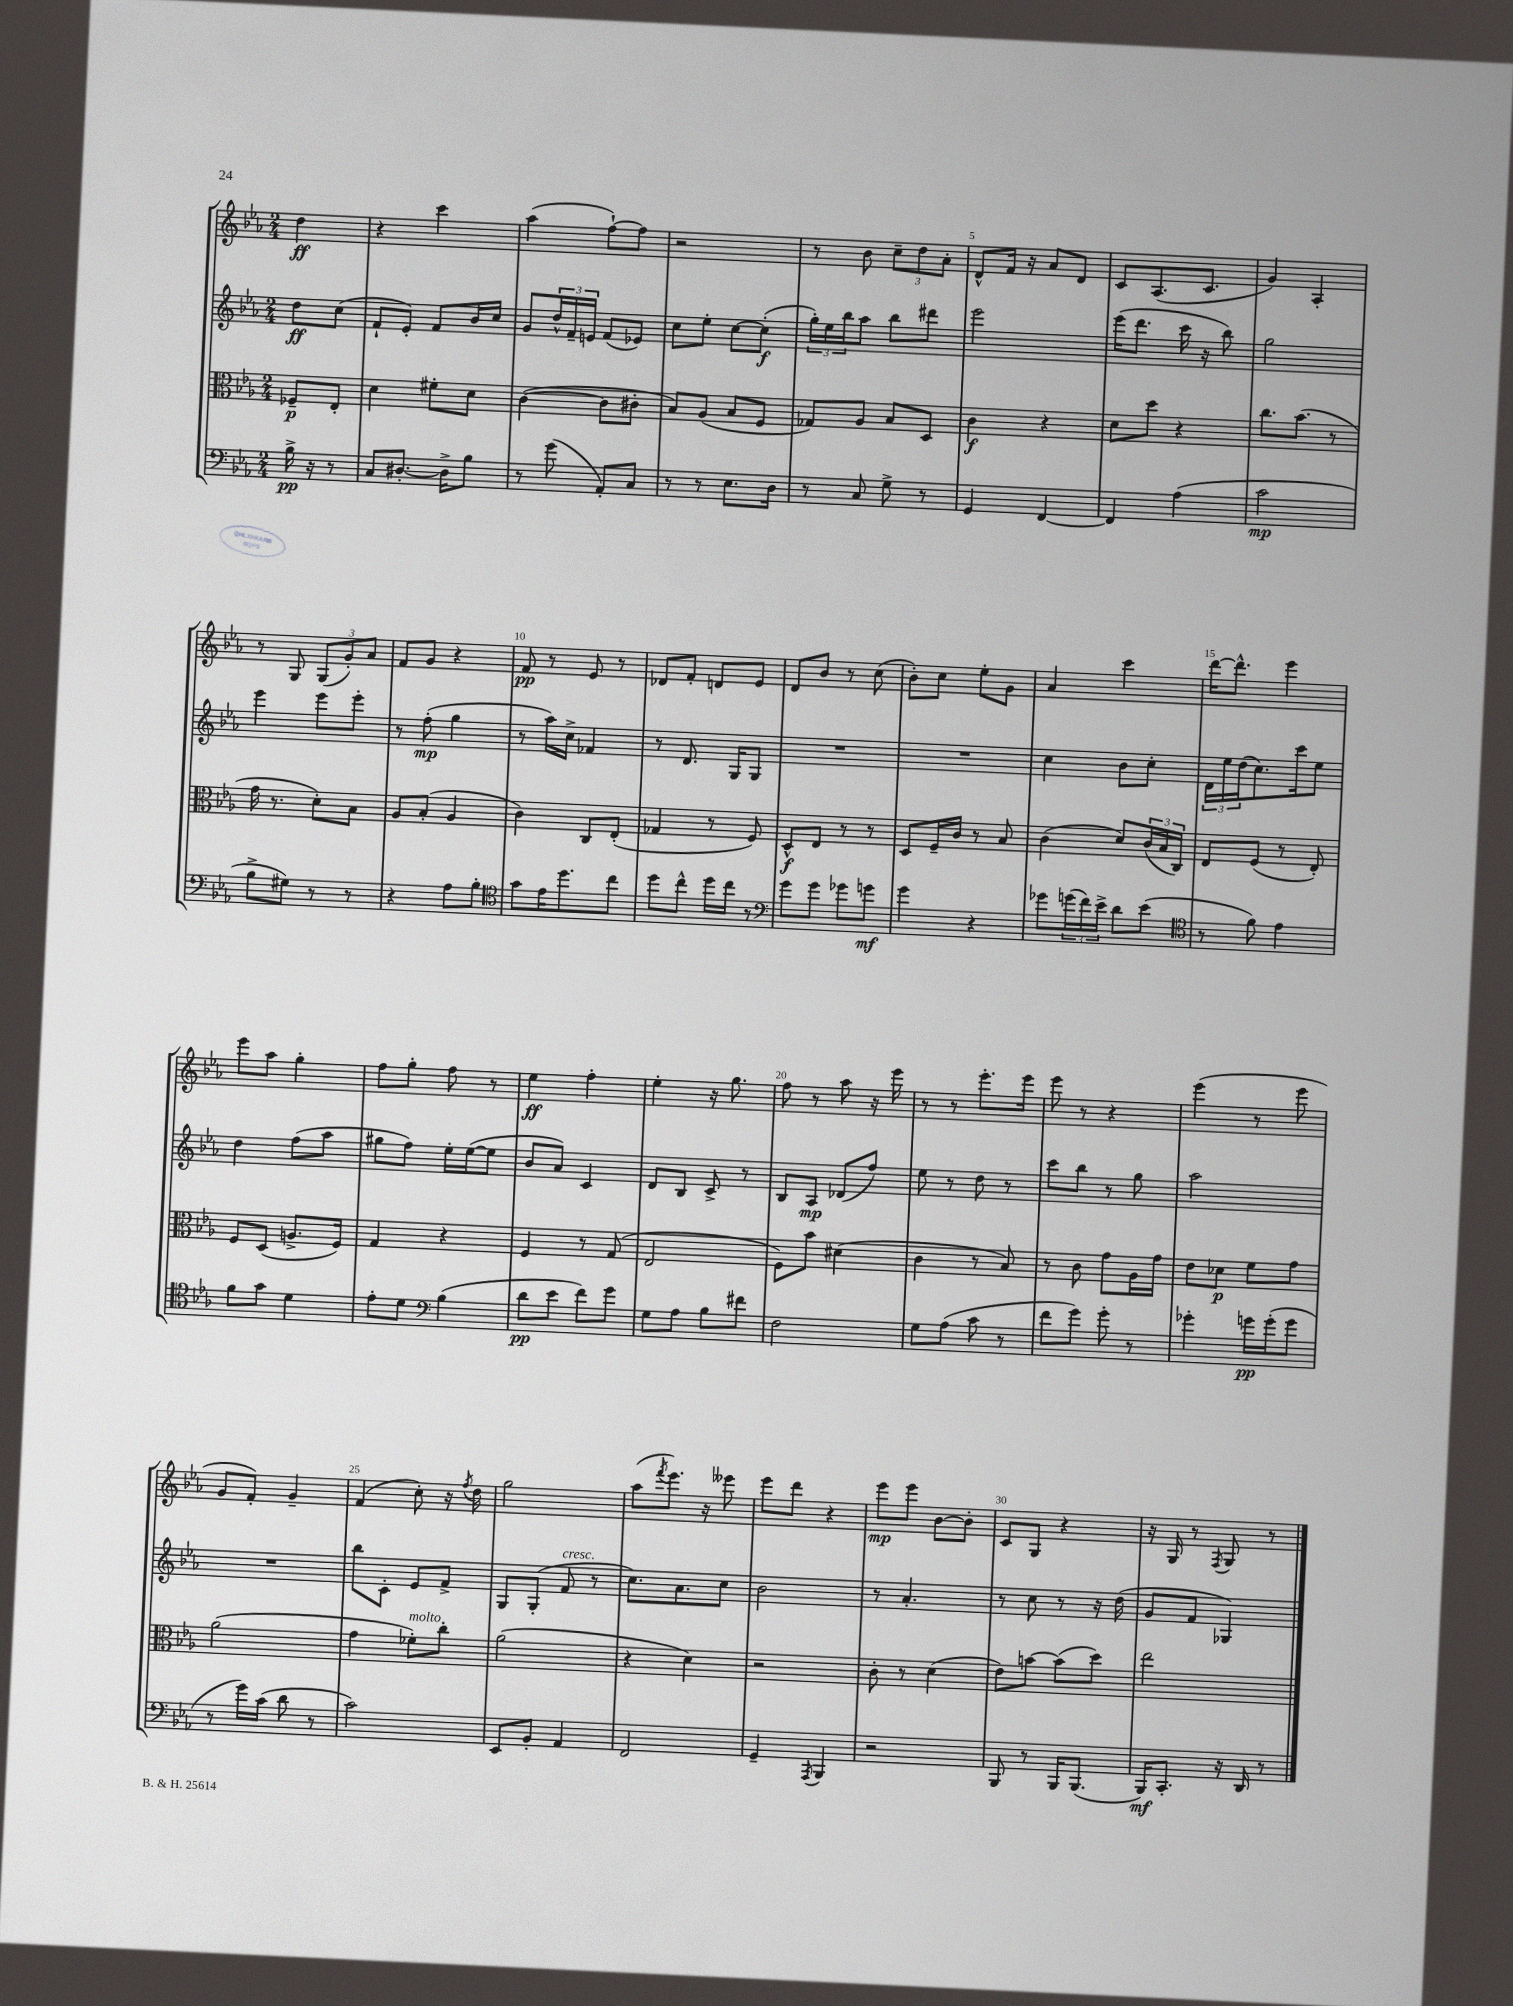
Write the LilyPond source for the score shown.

<<
\new StaffGroup <<
\new Staff = "s0" {
    \clef treble \key ees \major \numericTimeSignature \time 2/4 \partial 4
    d''4\ff |
    r4 c'''4 |
    aes''4( f''8~-!) f''8 |
    r2 |
    r8 bes'8 \tuplet 3/2 { c''8-- d''8 aes'8-. } |
    d'8-^ f'16 r16 aes'8 d'8 |
    c'8 aes8.( c'8. |
    g'4) aes4-. |
    r8 g8 \tuplet 3/2 { g8( g'8-.) aes'8 } |
    f'8 g'8 r4 |
    f'8\pp r8 ees'8 r8 |
    des'8 f'8-. d'8 ees'8 |
    d'8 bes'8 r8 c''8( |
    bes'8-.) c''8 ees''8-. g'8 |
    aes'4 c'''4 |
    d'''16~ d'''8.-^ ees'''4 |
    ees'''8 aes''8 g''4-. |
    f''8 g''8-. f''8 r8 |
    ees''4\ff f''4-. |
    ees''4-. r16 g''8. |
    f''8 r8 aes''8 r16 ees'''16 |
    r8 r8 ees'''8.-. ees'''16 |
    ees'''8 r8 r4 |
    ees'''4( r8 ees'''8 |
    g'8 f'8-.) g'4-- |
    f'4( c''8-.) r16 \acciaccatura { f''8 } d''16 |
    g''2 |
    aes''8( \acciaccatura { f'''8 } ees'''8.) r16 eeses'''8 |
    ees'''8 d'''8 r4 |
    ees'''8\mp ees'''8 bes'8~ bes'8-. |
    c'8 g8 r4 |
    r16 g16 r8 \acciaccatura { f8 } g8 r8 \bar "|." |
}
\new Staff = "s1" {
    \clef treble \key ees \major \numericTimeSignature \time 2/4 \partial 4
    d''8\ff c''8( |
    f'8-! ees'8-.) f'8 bes'16 c''16 |
    g'8 \tuplet 3/2 { d''16-^ f'16-- e'16 } f'8( ees'8) |
    c''8 ees''8-. c''8~ c''8-.\f( |
    \tuplet 3/2 { g''16-.) ees''16 bes''16 } aes''8 bes''8 dis'''8 |
    ees'''2 |
    ees'''16( d'''8. c'''16 r16 bes''8) |
    g''2 |
    ees'''4 ees'''8 ees'''8-. |
    r8 f''8-.\mp( g''4 |
    r8 aes''16) c''16-> fes'4 |
    r8 d'8. g16 g8 |
    R2 |
    R2 |
    c''4 bes'8 c''8-. |
    \tuplet 3/2 { d'16 ees''16 d''16( } c''8.) c'''16 ees''8 |
    d''4 f''8( aes''8 |
    gis''8 f''8) ees''16-. ees''16~( ees''8 |
    bes'8 aes'8) c'4 |
    d'8 bes8 c'8-> r8 |
    bes8 aes8\mp des'8( f''8) |
    ees''8 r8 d''8 r8 |
    c'''8 bes''8 r8 g''8 |
    aes''2 |
    R2 |
    bes''8 c'8-. ees'8 f'8-> |
    g8 g8-.( f'8^\markup { \italic "cresc." } r8 |
    c''8.) aes'8. c''8 |
    bes'2 |
    r8 aes'4.-. |
    r8 c''8 r8 r16 d''16( |
    g'8 f'8 ges4) \bar "|." |
}
\new Staff = "s2" {
    \clef alto \key ees \major \numericTimeSignature \time 2/4 \partial 4
    fes8--\p ees8-. |
    d'4 fis'8-. d'8 |
    c'4~( c'8 cis'8-. |
    bes8) aes8( bes8 f8 |
    ges8) aes8 bes8 d8 |
    c'4\f r4 |
    d'8 d''8 r4 |
    c''8. bes'8.( r8 |
    g'16 r8. d'8-.) bes8 |
    aes8 bes8-.( aes4 |
    c'4) c8 ees8-.( |
    ges4 r8 f8) |
    d8-^\f ees8 r8 r8 |
    d8 f16-- c'16 r8 bes8 |
    c'4( d'8) \tuplet 3/2 { c'16( bes16 c16) } |
    ees8 f8( r8 ees8-.) |
    f8 d8( a8.-> f16) |
    g4 r4 |
    f4 r8 g8( |
    ees2 |
    f8) bes'8 dis'4( |
    c'4 r8 bes8) |
    r8 c'8 g'8 aes16 g'16 |
    ees'8 des'8\p f'8 g'8 |
    aes'2( |
    g'4 fes'8-.^\markup { \italic "molto" }) c''8-. |
    aes'2( |
    r4 d'4) |
    r2 |
    c'8-. r8 d'4( |
    ees'8) b'8~ b'8( d''8) |
    ees''2 \bar "|." |
}
\new Staff = "s3" {
    \clef bass \key ees \major \numericTimeSignature \time 2/4 \partial 4
    bes16->\pp r16 r8 |
    c8 dis8.~-. dis16-> bes8 |
    r8 g'8( aes,8-.) c8 |
    r8 r8 ees8. d16 |
    r8 c8 g8-> r8 |
    g,4 f,4~ |
    f,4 aes4( |
    c'2\mp |
    bes8-> gis8) r8 r8 |
    r4 aes8 bes8-. |
    \clef tenor g'8 ees'16 d''8. c''8 |
    d''8 c''8-^ d''16 c''16 r8 |
    \clef bass g'8 g'8 ges'8 g'8\mf |
    g'4 r4 |
    ges'8 \tuplet 3/2 { g'16( f'16) ees'16-> } d'8 ees'8( |
    \clef tenor r8 f'8) ees'4 |
    f'8 g'8 d'4 |
    ees'8-. d'8 \clef bass bes4( |
    d'8\pp ees'8 f'8) g'8 |
    g8 aes8 bes8 fis'8 |
    f2 |
    g8 aes8( c'8 r8 |
    f'8 g'8) g'8-. r8 |
    ges'4-. g'16\pp g'16-.( g'8 |
    r8 g'16) c'16( d'8 r8 |
    c'2) |
    ees,8 bes,8-. aes,4 |
    f,2 |
    g,4-- \acciaccatura { aes,,8 } bes,,4 |
    r2 |
    bes,,8 r8 bes,,16 bes,,8.( |
    bes,,16\mf) c,8.-. r16 d,16 r8 \bar "|." |
}
>>
>>
\layout { \context { \Score \override BarNumber.break-visibility = ##(#f #t #t) barNumberVisibility = #(every-nth-bar-number-visible 5) } }
